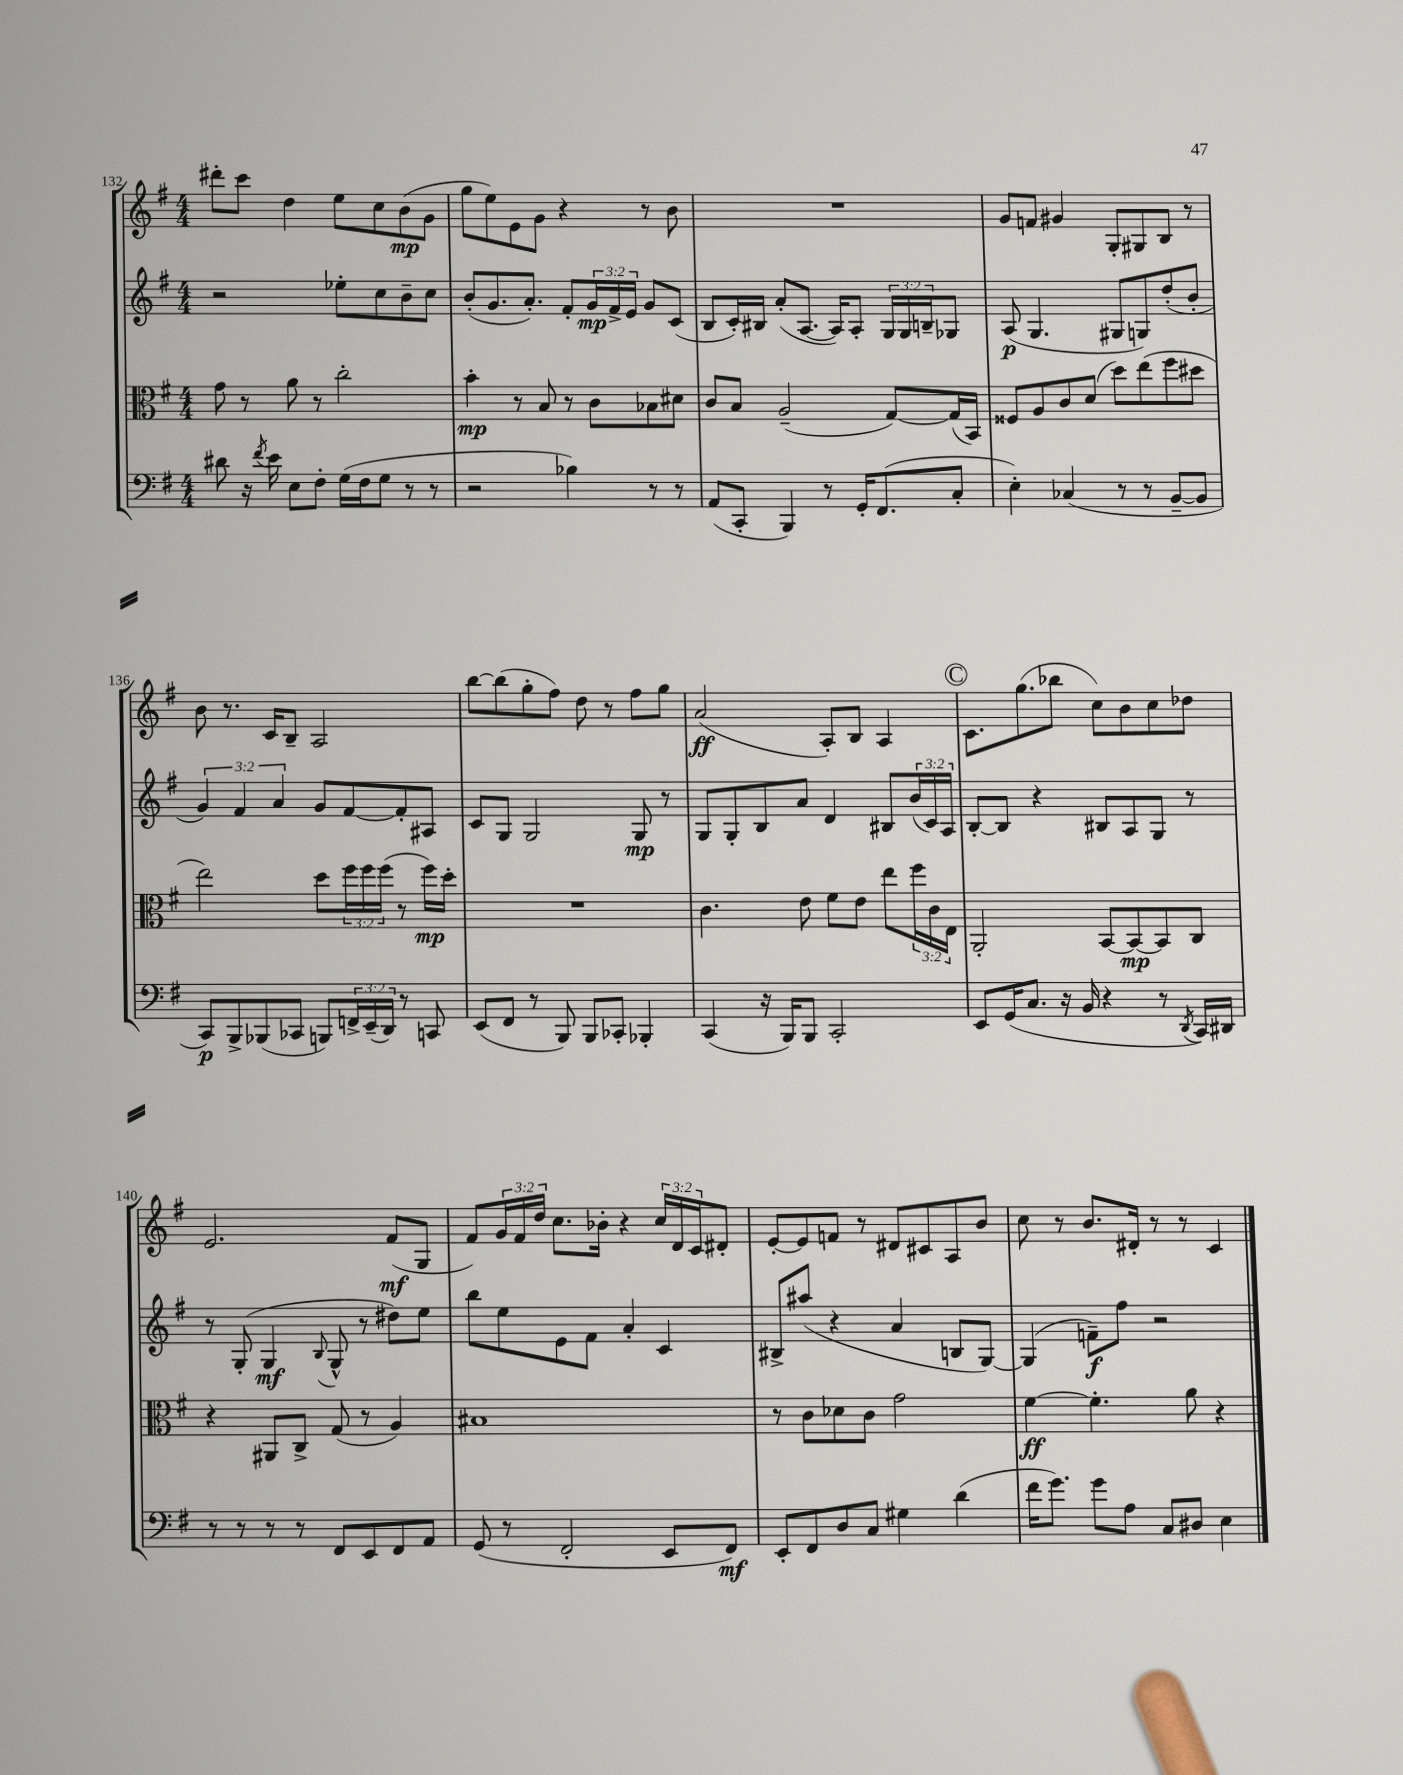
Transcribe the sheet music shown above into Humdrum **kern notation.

**kern	**dynam	**kern	**dynam	**kern	**dynam	**kern	**dynam
*part4	*part4	*part3	*part3	*part2	*part2	*part1	*part1
*staff4	*staff4	*staff3	*staff3	*staff2	*staff2	*staff1	*staff1
*clefF4	*	*clefC3	*	*clefG2	*	*clefG2	*
*k[f#]	*	*k[f#]	*	*k[f#]	*	*k[f#]	*
*M4/4	*	*M4/4	*	*M4/4	*	*M4/4	*
=132	=132	=132	=132	=132	=132	=132	=132
8d#X\	.	8g\	.	2r	.	8ddd#X'\L	.
16r	.	8r	.	.	.	8ccc\J	.
8qf#/	.	.	.	.	.	.	.
16e\	.	.	.	.	.	.	.
8E\L	.	8a\	.	.	.	4dd\	.
8F#'\J	.	8r	.	.	.	.	.
(16G\LL	.	2cc'\	.	8ee-X'\L	.	8ee\L	.
16F#\J	.	.	.	.	.	.	.
8G\J	.	.	.	8cc\	.	8cc\	.
8r	.	.	.	8b~\	.	(8b\	mp
8r	.	.	.	8cc\J	.	8g\J	.
=133	=133	=133	=133	=133	=133	=133	=133
2r	.	4b'\	mp	(8b'/L	.	8gg\L	.
.	.	.	.	8.g/	.	8ee\)	.
.	.	8r	.	.	.	8e\	.
.	.	.	.	8.a'/J)	.	.	.
.	.	8B/	.	.	.	8g\J	.
4B-X\)	.	8r	.	8f#'/L	.	4r	.
.	.	8c\L	.	24g/L	mp	.	.
.	.	.	.	24f#^/	.	.	.
.	.	.	.	24e/JJ	.	.	.
8r	.	8B-X\	.	8g/L	.	8r	.
8r	.	8d#X\J	.	(8c/J	.	8b\	.
=134	=134	=134	=134	=134	=134	=134	=134
(8AA/L	.	8c/L	.	8B/L	.	1r	.
8CC'/J	.	8B/J	.	16c'/L)	.	.	.
.	.	.	.	16B#X/JJ	.	.	.
4BBB/)	.	(2A~/	.	(8a'/L	.	.	.
.	.	.	.	[8.A/J	.	.	.
8r	.	.	.	.	.	.	.
.	.	.	.	16A/KL])	.	.	.
16GG'/KL	.	.	.	8A'/J	.	.	.
(8.FF#/	.	.	.	.	.	.	.
.	.	[8G/L)	.	24G/LL	.	.	.
.	.	.	.	24G/	.	.	.
.	.	.	.	24Bn~/J	.	.	.
8C'/J	.	(16G/L]	.	8G-X/J	.	.	.
.	.	16BB/JJ)	.	.	.	.	.
=135	=135	=135	=135	=135	=135	=135	=135
4E'\)	.	8F##X/L	.	(8A/	p	8g/L	.
.	.	8A/	.	4.G/	.	8fn/J	.
(4C-X/	.	8c/	.	.	.	4g#X/	.
.	.	(8d/J	.	.	.	.	.
8r	.	8dd\L)	.	8G#X/L	.	8G'/L	.
8r	.	(8ee\	.	8Gn/)	.	8G#X/	.
[8BB~/L	.	8ff#\	.	(8dd'/	.	8B/J	.
8BB/J]	.	8dd#X\J	.	8b'/J	.	8r	.
!!LO:LB:g=z
=136	=136	=136	=136	=136	=136	=136	=136
8CC/L)	p	2ee\)	.	6g/)	.	8b\	.
8BBB^/	.	.	.	.	.	8.r	.
.	.	.	.	6f#/	.	.	.
(8BBB-X/	.	.	.	.	.	.	.
.	.	.	.	.	.	16c/KL	.
.	.	.	.	6a/	.	.	.
8CC-X/J	.	.	.	.	.	8B~/J	.
8BBBn/L)	.	8dd\L	.	8g/L	.	2A/	.
24FFn^/L	.	24ff#\L	.	[8f#/	.	.	.
(24EE~/	.	24ff#\	.	.	.	.	.
24DD/JJ)	.	(24ff#\JJ	.	.	.	.	.
8r	.	8r	.	8f#'/]	.	.	.
8CCn/	.	16ff#\LL)	mp	8A#X/J	.	.	.
.	.	16dd'\JJ	.	.	.	.	.
=137	=137	=137	=137	=137	=137	=137	=137
(8EE/L	.	1r	.	8c/L	.	[8bb\L	.
8FF#/J	.	.	.	8G/J	.	(8bb\]	.
8r	.	.	.	2G/	.	8gg'\	.
8BBB/)	.	.	.	.	.	8ff#\J)	.
8BBB/L	.	.	.	.	.	8dd\	.
8CC-X'/J	.	.	.	.	.	8r	.
4BBB-X'/	.	.	.	8G/	mp	8ff#\L	.
.	.	.	.	8r	.	8gg\J	.
=138	=138	=138	=138	=138	=138	=138	=138
(4CC/	.	4.c\	.	8G/L	.	(2a/	ff
.	.	.	.	8G'/	.	.	.
16r	.	.	.	8B/	.	.	.
16BBB/KL)	.	.	.	.	.	.	.
8BBB/J	.	8e\	.	8a/J	.	.	.
2CC'/	.	8f#\L	.	4d/	.	8A'/L)	.
.	.	8e\J	.	.	.	8B/J	.
.	.	8ee\L	.	8B#X/L	.	4A/	.
.	.	24ff#\L	.	(24b/L	.	.	.
.	.	24c\	.	24c/)	.	.	.
.	.	24E\JJ	.	24A/JJ	.	.	.
!!LO:REH:place=s1:t=C
=139	=139	=139	=139	=139	=139	=139	=139
8EE/L	.	2AA'/	.	[8B'/L	.	8.c\L	.
(16GG/K	.	.	.	8B/J]	.	.	.
8.C/J	.	.	.	.	.	(8.gg\	.
.	.	.	.	4r	.	.	.
16r	.	.	.	.	.	8bb-X\J	.
16BB/	.	.	.	.	.	.	.
4r	.	[8BB/L	.	8B#X/L	.	8cc\L)	.
.	.	8BB/_	mp	8A/	.	8b\	.
8r	.	8BB/]	.	8G/J	.	8cc\	.
8qDD/	.	.	.	.	.	.	.
16CC/LL)	.	8C/J	.	8r	.	8dd-X\J	.
16DD#X/JJ	.	.	.	.	.	.	.
!!LO:LB:g=z
=140	=140	=140	=140	=140	=140	=140	=140
8r	.	4r	.	8r	.	2.e/	.
8r	.	.	.	(8G'/	.	.	.
8r	.	8AA#X/L	.	4G/	mf	.	.
8r	.	8C^/J	.	.	.	.	.
.	.	.	.	8qqB/	.	.	.
8FF#/L	.	(8G/	.	8G^^/	.	.	.
8EE/	.	8r	.	8r	.	.	.
8FF#/	.	4A/)	.	8dd#X\L)	.	(8f#/L	mf
8AA/J	.	.	.	8ee\J	.	8G/J	.
=141	=141	=141	=141	=141	=141	=141	=141
(8GG/	.	1B#X	.	8bb\L	.	8f#/L)	.
8r	.	.	.	8ee\	.	24g/L	.
.	.	.	.	.	.	24f#/	.
.	.	.	.	.	.	24dd/JJ	.
2FF#'/	.	.	.	8e\	.	8.cc\L	.
.	.	.	.	8f#\J	.	.	.
.	.	.	.	.	.	16b-X'\Jk	.
.	.	.	.	4a'/	.	4r	.
8EE/L	.	.	.	4c/	.	24cc/LL	.
.	.	.	.	.	.	24d/	.
.	.	.	.	.	.	24c/J	.
8FF#/J)	mf	.	.	.	.	8d#X'/J	.
=142	=142	=142	=142	=142	=142	=142	=142
8EE'/L	.	8r	.	8B#X^/L	.	[8e'/L	.
8FF#/	.	8c\L	.	(8aa#X/J	.	8e/]	.
8D/	.	8d-X\	.	4r	.	8fn/J	.
8C/J	.	8c\J	.	.	.	8r	.
4G#X\	.	2g\	.	4a/	.	8d#X/L	.
.	.	.	.	.	.	8c#X/	.
(4d\	.	.	.	8Bn/L	.	8A/	.
.	.	.	.	[8G/J)	.	8b/J	.
=143	=143	=143	=143	=143	=143	=143	=143
16f#\KL	.	[4f#\	ff	(4G/]	.	8cc\	.
8.g\J)	.	.	.	.	.	.	.
.	.	.	.	.	.	8r	.
8g\L	.	4.f#'\]	.	8fn~\L)	f	8.b/L	.
8A\J	.	.	.	8ff#\J	.	.	.
.	.	.	.	.	.	16d#X'/Jk	.
8C/L	.	.	.	2r	.	8r	.
8D#X/J	.	8a\	.	.	.	8r	.
4E\	.	4r	.	.	.	4c/	.
==	==	==	==	==	==	==	==
*-	*-	*-	*-	*-	*-	*-	*-
